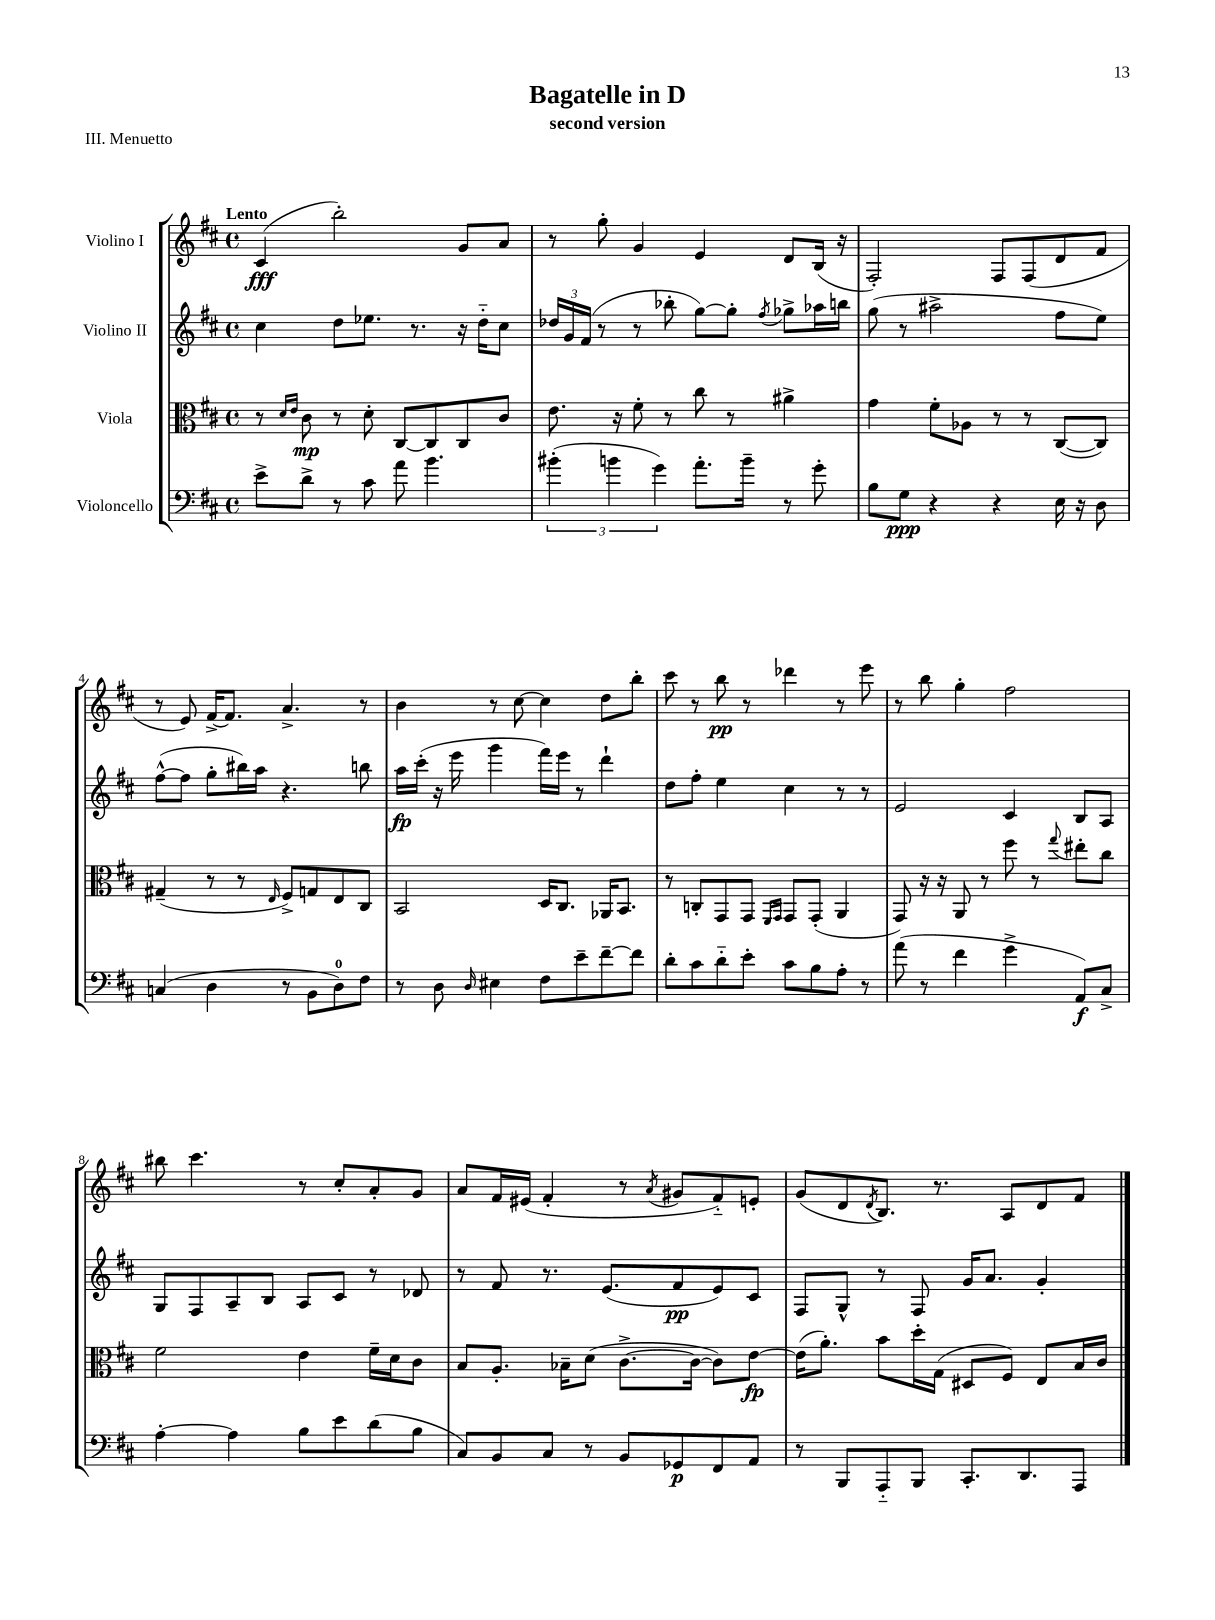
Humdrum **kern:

**kern	**dynam	**kern	**dynam	**kern	**dynam	**kern	**dynam
*part4	*part4	*part3	*part3	*part2	*part2	*part1	*part1
*staff4	*staff4	*staff3	*staff3	*staff2	*staff2	*staff1	*staff1
*I"Violoncello	*	*I"Viola	*	*I"Violino II	*	*I"Violino I	*
*clefF4	*	*clefC3	*	*clefG2	*	*clefG2	*
*k[f#c#]	*	*k[f#c#]	*	*k[f#c#]	*	*k[f#c#]	*
*M4/4	*	*M4/4	*	*M4/4	*	*M4/4	*
*met(c)	*	*met(c)	*	*met(c)	*	*met(c)	*
=1	=1	=1	=1	=1	=1	=1	=1
!	!	!	!	!	!	!LO:TX:a:B:t=Lento	!
8e^\L	.	8r	.	4cc#\	.	(4c#/	fff
.	.	16qqd/LL	.	.	.	.	.
.	.	16qqe/JJ	.	.	.	.	.
8d^\J	.	8c#\	mp	.	.	.	.
8r	.	8r	.	8dd\L	.	2bb'\)	.
8c#\	.	8d'\	.	8.ee-X\J	.	.	.
8a\	.	[8C#/L	.	.	.	.	.
.	.	.	.	8.r	.	.	.
4.b\	.	8C#/]	.	.	.	.	.
.	.	8C#/	.	16r	.	8g/L	.
.	.	.	.	16dd\KL	.	.	.
.	.	8c#/J	.	8cc#\J	.	8a/J	.
=2	=2	=2	=2	=2	=2	=2	=2
(6b#X'\	.	8.e\	.	24dd-X/LL	.	8r	.
.	.	.	.	24g/	.	.	.
.	.	.	.	(24f#/JJ	.	.	.
.	.	.	.	8r	.	8gg'\	.
6bn\	.	.	.	.	.	.	.
.	.	16r	.	.	.	.	.
.	.	8f#'\	.	8r	.	4g/	.
6g\)	.	.	.	.	.	.	.
.	.	8r	.	8bb-X'\	.	.	.
8.a'\L	.	8cc#\	.	[8gg\L)	.	4e/	.
.	.	8r	.	8gg'\J]	.	.	.
16b~\Jk	.	.	.	.	.	.	.
.	.	.	.	8qff#/	.	.	.
8r	.	4a#X^\	.	8gg-X^\L	.	8d/L	.
8g'\	.	.	.	16aa-X\L	.	(16B/Jk	.
.	.	.	.	16bbn\JJ	.	16r	.
=3	=3	=3	=3	=3	=3	=3	=3
8B\L	.	4g\	.	(8gg\	.	2F#'/)	.
8G\J	ppp	.	.	8r	.	.	.
4r	.	8f#'\L	.	2aa#X^\	.	.	.
.	.	8A-X\J	.	.	.	.	.
4r	.	8r	.	.	.	8F#/L	.
.	.	8r	.	.	.	(8F#/	.
16E\	.	([8C#/L	.	8ff#\L	.	8d/	.
16r	.	.	.	.	.	.	.
8D\	.	8C#/J])	.	8ee\J)	.	8f#/J	.
!!LO:LB:g=z
=4	=4	=4	=4	=4	=4	=4	=4
(4Cn/	.	(4G#X~/	.	([8ff#^^\L	.	8r	.
.	.	.	.	8ff#\J]	.	8e/)	.
4D\	.	8r	.	8gg'\L	.	[16f#^/KL	.
.	.	.	.	.	.	8.f#/J]	.
.	.	8r	.	16bb#X\L)	.	.	.
.	.	.	.	16aa\JJ	.	.	.
.	.	16qqE/	.	.	.	.	.
8r	.	8F#^/L)	.	4.r	.	4.a^/	.
8BB\L	.	8Gn/	.	.	.	.	.
8D\)	.	8E/	.	.	.	.	.
8F#\J	.	8C#/J	.	8bbn\	.	8r	.
=5	=5	=5	=5	=5	=5	=5	=5
8r	.	2BB/	.	16aa\LL	fp	4b\	.
.	.	.	.	(16ccc#'\JJ	.	.	.
8D\	.	.	.	16r	.	.	.
.	.	.	.	16eee\	.	.	.
16qqD/	.	.	.	.	.	.	.
4E#X\	.	.	.	4ggg\	.	8r	.
.	.	.	.	.	.	[8cc#\	.
8F#\L	.	16D/KL	.	16fff#\LL)	.	4cc#\]	.
.	.	8.C#/J	.	16eee\JJ	.	.	.
8e~\	.	.	.	8r	.	.	.
[8f#~\	.	16AA-X/KL	.	4ddd`\	.	8dd\L	.
.	.	8.BB/J	.	.	.	.	.
8f#\J]	.	.	.	.	.	8bb'\J	.
=6	=6	=6	=6	=6	=6	=6	=6
8d'\L	.	8r	.	8dd\L	.	8ccc#\	.
8c#\	.	8Cn'/L	.	8ff#'\J	.	8r	.
8d\	.	8GG/	.	4ee\	.	8bb\	pp
8e'\J	.	8GG/J	.	.	.	8r	.
.	.	16qqFF#/LL	.	.	.	.	.
.	.	16qqGG/JJ	.	.	.	.	.
8c#\L	.	8GG/L	.	4cc#\	.	4ddd-X\	.
8B\	.	(8GG'/J	.	.	.	.	.
8A'\J	.	4AA/	.	8r	.	8r	.
8r	.	.	.	8r	.	8eee\	.
=7	=7	=7	=7	=7	=7	=7	=7
(8a\	.	8GG/)	.	2e/	.	8r	.
8r	.	16r	.	.	.	8bb\	.
.	.	16r	.	.	.	.	.
4f#\	.	8AA/	.	.	.	4gg'\	.
.	.	8r	.	.	.	.	.
4g^\	.	8ff#\	.	4c#/	.	2ff#\	.
.	.	8r	.	.	.	.	.
.	.	8qqgg/	.	.	.	.	.
8AA/L)	f	8ee#X'\L	.	8B/L	.	.	.
8C#^/J	.	8cc#\J	.	8A/J	.	.	.
!!LO:LB:g=z
=8	=8	=8	=8	=8	=8	=8	=8
[4A'\	.	2f#\	.	8G/L	.	8bb#X\	.
.	.	.	.	8F#/	.	4.ccc#\	.
4A\]	.	.	.	8A~/	.	.	.
.	.	.	.	8B/J	.	.	.
8B\L	.	4e\	.	8A/L	.	8r	.
8e\	.	.	.	8c#/J	.	8cc#'/L	.
(8d\	.	16f#~\LL	.	8r	.	8a'/	.
.	.	16d\J	.	.	.	.	.
8B\J	.	8c#\J	.	8d-X/	.	8g/J	.
=9	=9	=9	=9	=9	=9	=9	=9
8C#/L)	.	8B/L	.	8r	.	8a/L	.
8BB/	.	8.A'/J	.	8f#/	.	16f#/L	.
.	.	.	.	.	.	(16e#X/JJ	.
8C#/J	.	.	.	8.r	.	4f#'/	.
.	.	16B-X~\KL	.	.	.	.	.
8r	.	(8d\J	.	.	.	.	.
.	.	.	.	(8.e/L	.	.	.
8BB/L	.	[8.c#^\L	.	.	.	8r	.
.	.	.	.	.	.	8qa/	.
8GG-X/	p	.	.	8f#/	pp	8g#X/L	.
.	.	16c#\Jk_	.	.	.	.	.
8FF#/	.	8c#\L])	.	8e/)	.	8f#/)	.
8AA/J	.	[8e\J	fp	8c#/J	.	8en'/J	.
=10	=10	=10	=10	=10	=10	=10	=10
8r	.	(16e\KL]	.	8F#/L	.	(8g/L	.
.	.	8.a'\J)	.	.	.	.	.
8BBB/L	.	.	.	8G^^/J	.	8d/	.
.	.	.	.	.	.	8qd/	.
8AAA/	.	8b\L	.	8r	.	8.B/J)	.
8BBB/J	.	16dd'\L	.	8F#/	.	.	.
.	.	(16G\JJ	.	.	.	8.r	.
8.CC#'/L	.	8D#X/L	.	16g/KL	.	.	.
.	.	.	.	8.a/J	.	.	.
.	.	8F#/J)	.	.	.	8A/L	.
8.DD/	.	.	.	.	.	.	.
.	.	8E/L	.	4g'/	.	8d/	.
8AAA/J	.	16B/L	.	.	.	8f#/J	.
.	.	16c#/JJ	.	.	.	.	.
==	==	==	==	==	==	==	==
*-	*-	*-	*-	*-	*-	*-	*-
